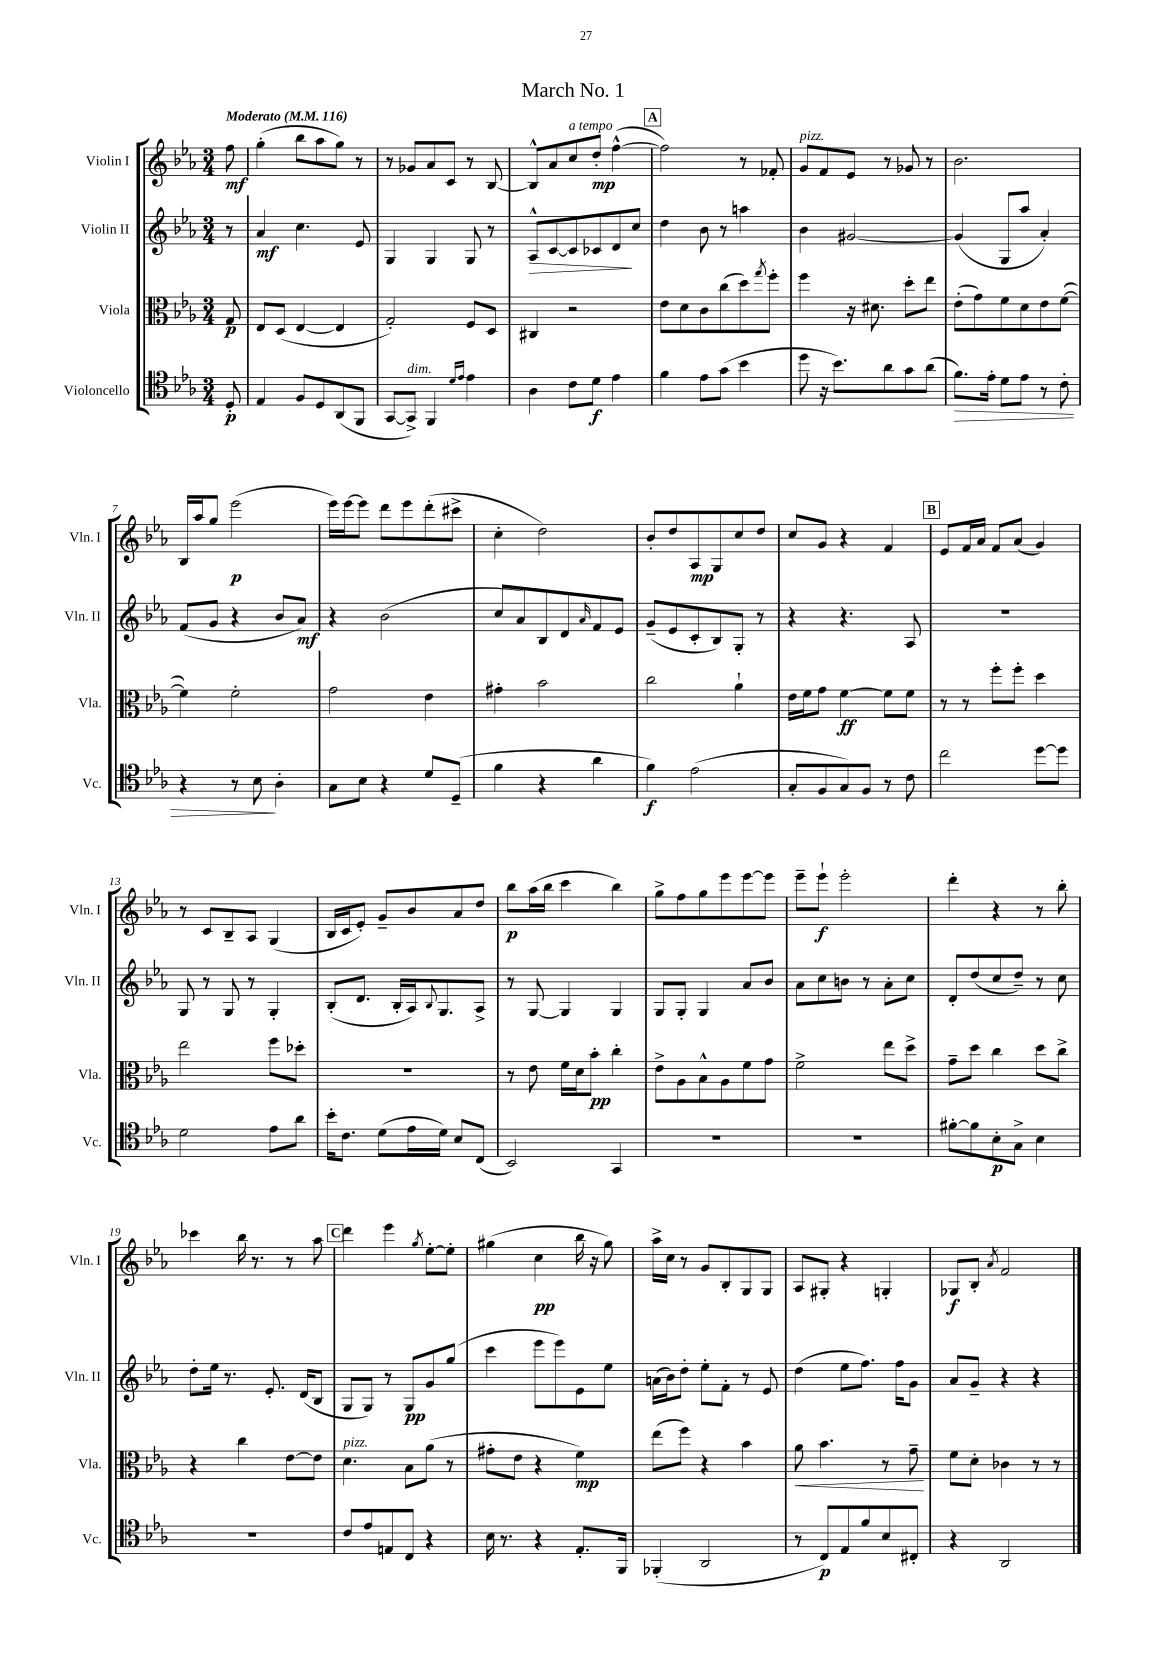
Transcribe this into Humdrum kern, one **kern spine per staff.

**kern	**dynam	**kern	**dynam	**kern	**dynam	**kern	**dynam
*part4	*part4	*part3	*part3	*part2	*part2	*part1	*part1
*staff4	*staff4	*staff3	*staff3	*staff2	*staff2	*staff1	*staff1
*I"Violoncello	*	*I"Viola	*	*I"Violin II	*	*I"Violin I	*
*I'Vc.	*	*I'Vla.	*	*I'Vln. II	*	*I'Vln. I	*
*clefC4	*	*clefC3	*	*clefG2	*	*clefG2	*
*k[b-e-a-]	*	*k[b-e-a-]	*	*k[b-e-a-]	*	*k[b-e-a-]	*
*M3/4	*	*M3/4	*	*M3/4	*	*M3/4	*
*MM116	*	*MM116	*	*MM116	*	*MM116	*
=	=	=	=	=	=	=	=
!	!	!	!	!	!	!LO:TX:a:B:t=Moderato	!
8D'/	p	8G/	p	8r	.	8ff\	mf
=1	=1	=1	=1	=1	=1	=1	=1
4E-/	.	8E-/L	.	4a-/	mf	(4gg'\	.
.	.	(8D/J	.	.	.	.	.
8F/L	.	[4E-/	.	4.cc\	.	8bb-\L	.
8D/	.	.	.	.	.	8aa-\	.
(8AA-/	.	4E-/]	.	.	.	8gg\J)	.
8FF/J	.	.	.	8e-/	.	8r	.
=2	=2	=2	=2	=2	=2	=2	=2
[8GG/L	.	2G'/)	.	4G/	.	8r	.
!LO:TX:a:i:t=dim.	!	!	!	!	!	!	!
8GG^/J])	.	.	.	.	.	8g-X/L	.
4FF/	.	.	.	4G/	.	8a-/	.
.	.	.	.	.	.	8c/J	.
16qqd/LL	.	.	.	.	.	.	.
16qqe-/JJ	.	.	.	.	.	.	.
4e-\	.	8F/L	.	8G/	.	8r	.
.	.	8D/J	.	8r	.	[8B-/	.
=3	=3	=3	=3	=3	=3	=3	=3
!	!	!	!	!	!LO:HP:b	!	!
4A-\	.	4C#X/	.	8A-^^/L	>	8B-^^/L]	.
.	.	.	.	[8c/	.	8a-/	.
!	!	!	!	!	!	!LO:TX:a:i:t=a tempo	!
8c\L	.	2r	.	8c/]	.	8cc/	.
8d\J	f	.	.	8c-X/	.	8dd'/J	mp
4e-\	.	.	.	8d/	.	([4ff^^\	.
.	.	.	.	8cc/J	]	.	.
!!LO:REH:place=s1:t=A
=4	=4	=4	=4	=4	=4	=4	=4
4f\	.	8e-\L	.	4dd\	.	2ff\])	.
.	.	8d\	.	.	.	.	.
8e-\L	.	8c\	.	8b-\	.	.	.
(8g\J	.	(8cc\	.	8r	.	.	.
4b-\	.	8dd\)	.	4aan\	.	8r	.
.	.	8qgg/	.	.	.	.	.
.	.	8ff'\J	.	.	.	8f-X'/	.
=5	=5	=5	=5	=5	=5	=5	=5
!	!	!	!	!	!	!LO:TX:a:i:t=pizz.	!
8dd\	.	4ff\	.	4b-\	.	8g/L	.
16r	.	.	.	.	.	8f/	.
8.b-\L)	.	.	.	.	.	.	.
.	.	16r	.	[2g#X/	.	8e-/J	.
.	.	8.d#X\	.	.	.	.	.
8a-\	.	.	.	.	.	8r	.
8g\	.	8dd'\L	.	.	.	8g-X/	.
(8a-\J	.	8ee-\J	.	.	.	8r	.
=6	=6	=6	=6	=6	=6	=6	=6
!	!LO:HP:b	!	!	!	!	!	!
8.f\L)	>	(8e-'\L	.	(4g#/]	.	2.b-\	.
.	.	8g\)	.	.	.	.	.
16e-'\Jk	.	.	.	.	.	.	.
8d\L	.	8f\	.	8G/L	.	.	.
8e-\J	.	8d\	.	8aa-/J	.	.	.
8r	.	8e-\	.	4a-'/)	.	.	.
8c'\	.	([8f\J	.	.	.	.	.
!!LO:LB:g=z
=7	=7	=7	=7	=7	=7	=7	=7
4r	.	4f\])	.	(8f/L	.	16B-/LL	.
.	.	.	.	.	.	16aa-/J	.
.	.	.	.	8g/J	.	8gg/J	.
8r	.	2f'\	.	4r	.	(2eee-\	p
8B-\	.	.	.	.	.	.	.
4A-'\	]	.	.	8b-/L	.	.	.
.	.	.	.	8a-/J)	mf	.	.
=8	=8	=8	=8	=8	=8	=8	=8
8G\L	.	2g\	.	4r	.	16eee-\LL)	.
.	.	.	.	.	.	[16eee-\J	.
8B-\J	.	.	.	.	.	8eee-\J]	.
4r	.	.	.	(2b-\	.	8ddd\L	.
.	.	.	.	.	.	8eee-\	.
8d/L	.	4e-\	.	.	.	(8ddd'\	.
(8D~/J	.	.	.	.	.	8ccc#X^\J	.
=9	=9	=9	=9	=9	=9	=9	=9
4f\	.	4g#X'\	.	8cc/L	.	4cc'\	.
.	.	.	.	8a-/)	.	.	.
4r	.	2b-\	.	8B-/	.	2dd\)	.
.	.	.	.	8d/	.	.	.
.	.	.	.	16qqa-/	.	.	.
4a-\	.	.	.	8f/	.	.	.
.	.	.	.	8e-/J	.	.	.
=10	=10	=10	=10	=10	=10	=10	=10
4f\)	f	2cc\	.	(8g~/L	.	8b-'/L	.
.	.	.	.	8e-/	.	8dd/	.
(2e-\	.	.	.	8c'/	.	8A-/	mp
.	.	.	.	8B-/)	.	8G/	.
.	.	4a-`\	.	8G'/J	.	8cc/	.
.	.	.	.	8r	.	8dd/J	.
=11	=11	=11	=11	=11	=11	=11	=11
8G'/L	.	16e-\LL	.	4r	.	8cc/L	.
.	.	16f\J	.	.	.	.	.
8F/	.	8g\J	.	.	.	8g/J	.
8G/)	.	[4f\	ff	4.r	.	4r	.
8F/J	.	.	.	.	.	.	.
8r	.	8f\L]	.	.	.	4f/	.
8c\	.	8f\J	.	8A-/	.	.	.
!!LO:REH:place=s1:t=B
=12	=12	=12	=12	=12	=12	=12	=12
2cc\	.	8r	.	2.r	.	8e-/L	.
.	.	8r	.	.	.	16f/L	.
.	.	.	.	.	.	16a-/JJ	.
.	.	8ff'\L	.	.	.	8f/L	.
.	.	8ff'\J	.	.	.	(8a-/J	.
[8dd\L	.	4dd\	.	.	.	4g/)	.
8dd\J]	.	.	.	.	.	.	.
!!LO:LB:g=z
=13	=13	=13	=13	=13	=13	=13	=13
2d\	.	2ee-\	.	8G/	.	8r	.
.	.	.	.	8r	.	8c/L	.
.	.	.	.	8G/	.	8B-~/	.
.	.	.	.	8r	.	8A-/J	.
8e-\L	.	8ff\L	.	4G'/	.	(4G/	.
8a-\J	.	8dd-X'\J	.	.	.	.	.
=14	=14	=14	=14	=14	=14	=14	=14
16b-'\KL	.	2.r	.	(8B-'/L	.	16B-/LL	.
8.c\J	.	.	.	.	.	16c/J	.
.	.	.	.	8.d/J	.	8e-'/J)	.
(8d\L	.	.	.	.	.	8g~/L	.
.	.	.	.	16B-'/LL	.	.	.
16e-\L	.	.	.	16A-/J)	.	8b-/	.
.	.	.	.	8qqB-/	.	.	.
16d\JJ)	.	.	.	8.G/	.	.	.
8B-/L	.	.	.	.	.	8a-/	.
(8C/J	.	.	.	8A-^/J	.	8dd/J	.
=15	=15	=15	=15	=15	=15	=15	=15
2BB-/)	.	8r	.	8r	.	8bb-\L	p
.	.	8e-\	.	[8G/	.	(16aa-\L	.
.	.	.	.	.	.	16bb-\JJ	.
.	.	16f\LL	.	4G/]	.	4ccc\	.
.	.	16d\J	.	.	.	.	.
.	.	8b-'\J	pp	.	.	.	.
4GG/	.	4cc'\	.	4G/	.	4bb-\)	.
=16	=16	=16	=16	=16	=16	=16	=16
2.r	.	8e-^\L	.	8G/L	.	8gg^\L	.
.	.	8A-\	.	8G'/J	.	8ff\	.
.	.	8B-^^\	.	4G/	.	8gg\	.
.	.	8A-\	.	.	.	8eee-\	.
.	.	8f\	.	8a-/L	.	[8eee-\	.
.	.	8g\J	.	8b-/J	.	8eee-\J]	.
=17	=17	=17	=17	=17	=17	=17	=17
2.r	.	2f^\	.	8a-\L	.	8eee-~\L	.
.	.	.	.	8cc\	.	8eee-`\J	f
.	.	.	.	8bn\J	.	2eee-'\	.
.	.	.	.	8r	.	.	.
.	.	8ee-\L	.	8a-'\L	.	.	.
.	.	8dd^\J	.	8cc\J	.	.	.
=18	=18	=18	=18	=18	=18	=18	=18
[8f#X'\L	.	8g~\L	.	8d'/L	.	4ddd'\	.
8f#\]	.	8dd\J	.	(8dd/	.	.	.
8B-'\	p	4cc\	.	8cc/	.	4r	.
8G^\J	.	.	.	8dd~/J)	.	.	.
4B-\	.	8dd\L	.	8r	.	8r	.
.	.	8cc^\J	.	8cc\	.	8bb-'\	.
!!LO:LB:g=z
=19	=19	=19	=19	=19	=19	=19	=19
2.r	.	4r	.	8dd'\L	.	4ccc-X\	.
.	.	.	.	16ee-\Jk	.	.	.
.	.	.	.	8.r	.	.	.
.	.	4cc\	.	.	.	16bb-\	.
.	.	.	.	.	.	8.r	.
.	.	.	.	8.e-'/	.	.	.
.	.	[8e-\L	.	.	.	8r	.
.	.	.	.	(16d/KL	.	.	.
.	.	8e-\J]	.	8B-/J	.	8aa-\	.
!!LO:REH:place=s1:t=C
=20	=20	=20	=20	=20	=20	=20	=20
!	!	!LO:TX:a:i:t=pizz.	!	!	!	!	!
8c/L	.	4.d\	.	8G/L	.	4ddd\	.
8e-/	.	.	.	8G/J)	.	.	.
8En/	.	.	.	8r	.	4eee-\	.
8C/J	.	8B-\L	.	8G/L	pp	.	.
.	.	.	.	.	.	8qgg/	.
4r	.	(8a-\J	.	8g/	.	[8ee-'\L	.
.	.	8r	.	(8gg/J	.	8ee-'\J]	.
=21	=21	=21	=21	=21	=21	=21	=21
16B-\	.	8g#X'\L	.	4ccc\	.	(4gg#X\	.
8.r	.	.	.	.	.	.	.
.	.	8e-\J	.	.	.	.	.
4r	.	4r	.	8eee-\L	.	4cc\	pp
.	.	.	.	8eee-\)	.	.	.
8.E-'/L	.	4f\)	mp	8e-\	.	16bb-\	.
.	.	.	.	.	.	16r	.
.	.	.	.	8ee-\J	.	8gg#\)	.
16FF/Jk	.	.	.	.	.	.	.
=22	=22	=22	=22	=22	=22	=22	=22
(4FF-X'/	.	(8ee-\L	.	(16an\LL	.	16aa-^\LL	.
.	.	.	.	16b-\J)	.	16cc\JJ	.
.	.	8ff\J)	.	8dd'\J	.	8r	.
2AA-/	.	4r	.	8ee-'\L	.	8g/L	.
.	.	.	.	8f'\J	.	8B-'/	.
.	.	4b-\	.	8r	.	8G/	.
.	.	.	.	8e-/	.	8G/J	.
=23	=23	=23	=23	=23	=23	=23	=23
!	!	!	!LO:HP:b	!	!	!	!
8r	.	8a-\	<	(4dd\	.	8A-/L	.
8C/L)	p	4.b-\	.	.	.	8G#X'/J	.
8E-/	.	.	.	8ee-\L	.	4r	.
8f/	.	.	.	8.ff\J)	.	.	.
8B-/	.	8r	.	.	.	4Gn'/	.
.	.	.	.	16ff\KL	.	.	.
8C#X'/J	.	8g~\	.	8g\J	.	.	.
.	.	.	[	.	.	.	.
=24	=24	=24	=24	=24	=24	=24	=24
4r	.	8f\L	.	8a-/L	.	8G-X/L	f
.	.	8d'\J	.	8g~/J	.	8B-'/J	.
.	.	.	.	.	.	8qa-/	.
2AA-/	.	4c-X\	.	4r	.	2f/	.
.	.	8r	.	4r	.	.	.
.	.	8r	.	.	.	.	.
==	==	==	==	==	==	==	==
*-	*-	*-	*-	*-	*-	*-	*-
